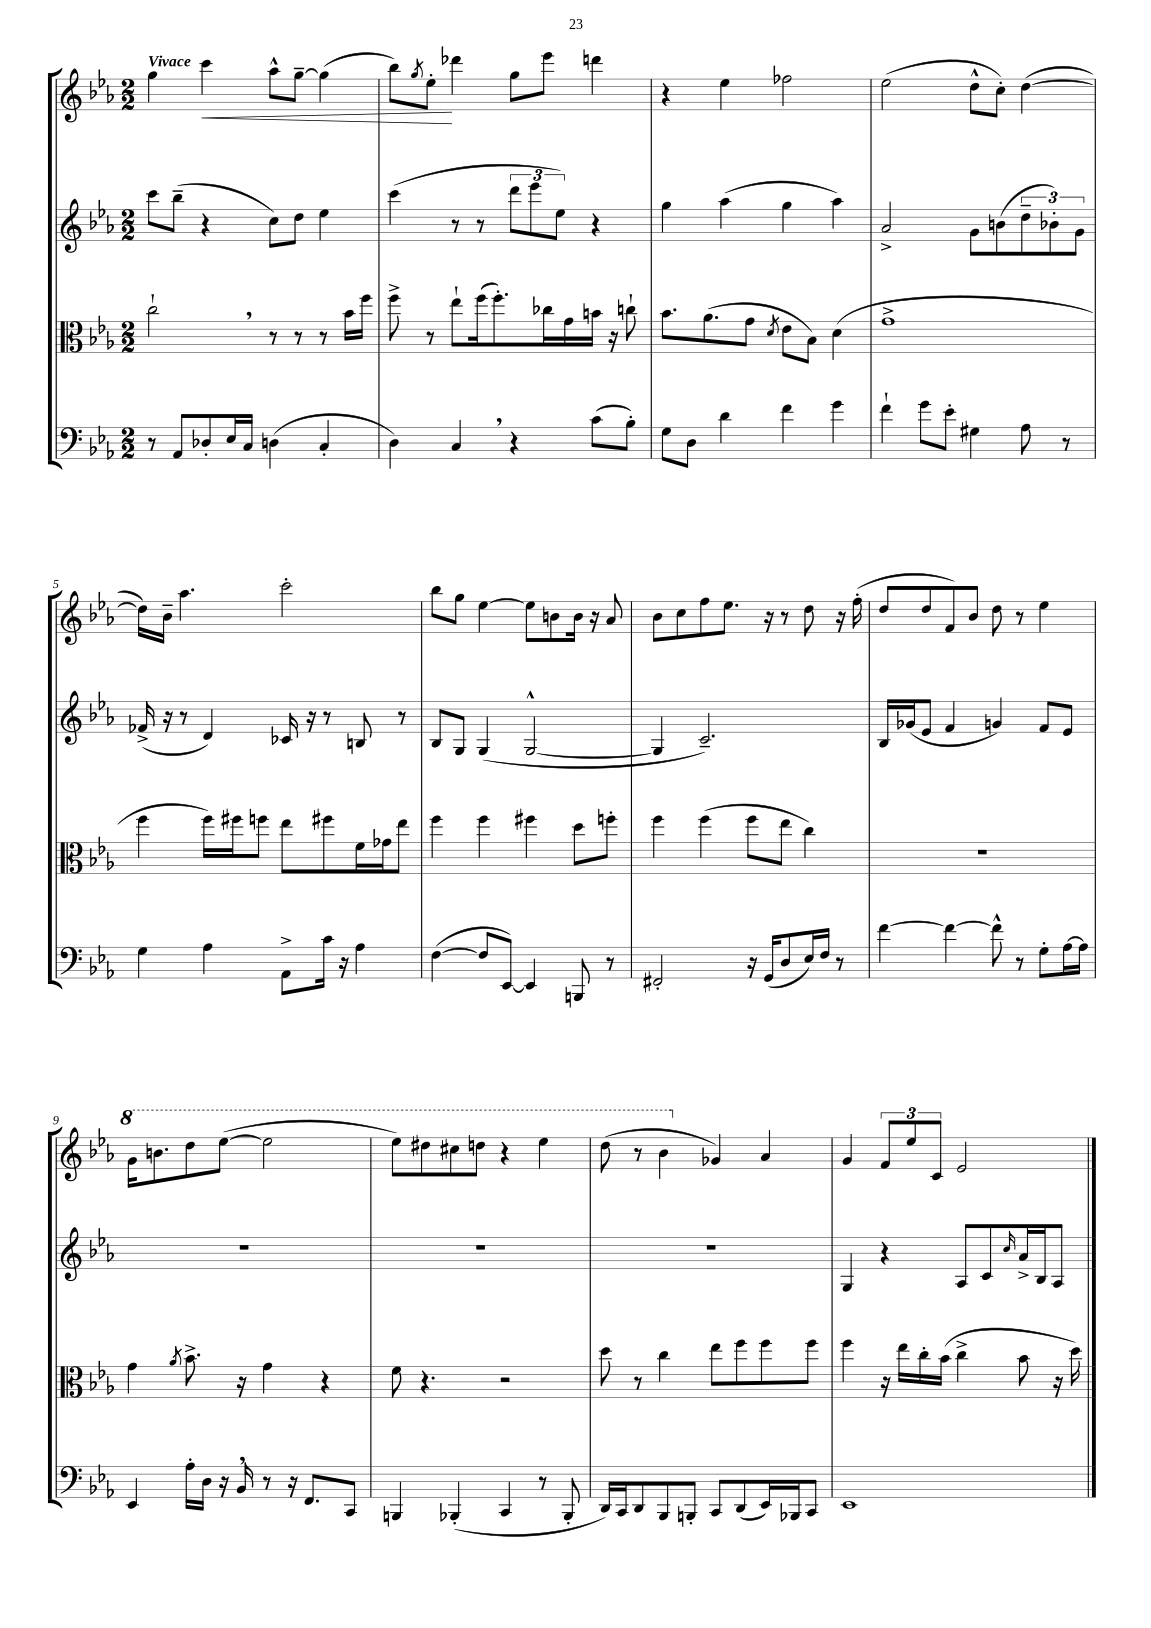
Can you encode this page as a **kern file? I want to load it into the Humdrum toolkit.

**kern	**kern	**kern	**kern
*staff4	*staff3	*staff2	*staff1
*clefF4	*clefC3	*clefG2	*clefG2
*k[b-e-a-]	*k[b-e-a-]	*k[b-e-a-]	*k[b-e-a-]
*M2/2	*M2/2	*M2/2	*M2/2
8r	2cc`\	8ccc\L	4gg\
8AA-/L	.	(8bb-~\J	.
8D-'/	.	4r	4ccc\
16E-/L	.	.	.
16C/JJ	.	.	.
(4D\	8r	8cc\L)	8aa-^^\L
.	8r	8dd\J	[8gg~\J
4C'/	8r	4ee-\	(4gg\]
.	16b-\LL	.	.
.	16ff\JJ	.	.
=	=	=	=
4D\)	8ff^\	(4ccc\	8bb-\L)
.	.	.	8qgg/
.	8r	.	8ee-'\J
4C/	8ee-`\L	8r	4ddd-\
.	(16ff\k	8r	.
.	8.ff'\)	.	.
4r	.	12ddd\L	8gg\L
.	.	12eee-\	.
.	16cc-\L	.	8eee-\J
.	.	12ee-\J)	.
.	16g\	.	.
(8c\L	16b\JJ	4r	4ddd\
.	16r	.	.
8B-'\J)	8cc`\	.	.
=	=	=	=
8G\L	8.b-\L	4gg\	4r
8D\J	.	.	.
.	(8.a-\	.	.
4d\	.	(4aa-\	4ee-\
.	8g\J	.	.
.	8qd/	.	.
4f\	8e-\L	4gg\	2ff-\
.	8B-\J)	.	.
4g\	(4d\	4aa-\)	.
=	=	=	=
4f`\	1g^	2a-^/	(2ee-\
8g\L	.	.	.
8e-'\J	.	.	.
4G#\	.	8g\L	8dd^^\L
.	.	(8b\	8cc'\J)
8A-\	.	12dd~\	([4dd\
.	.	12b-'\)	.
8r	.	.	.
.	.	12g\J	.
=	=	=	=
4G\	4ff\	(16f-^/	16dd\]LL)
.	.	16r	16b-~\JJ
.	.	8r	4.aa-\
4A-\	16ff\LL)	4d/)	.
.	16ff#\J	.	.
.	8ff\J	.	.
8AA-^\L	8ee-\L	16c-/	2ccc'\
.	.	16r	.
16c\Jk	8ff#\	8r	.
16r	.	.	.
4A-\	16f\L	8B/	.
.	16g-\J	.	.
.	8ee-\J	8r	.
=	=	=	=
([4F\	4ff\	8B-/L	8bb-\L
.	.	8G/J	8gg\J
8F/]L	4ff\	(4G/	[4ee-\
[8EE-/J)	.	.	.
4EE-/]	4ff#\	[2G^^/	8ee-\]L
.	.	.	8b\
8BBB/	8dd\L	.	16b\Jk
.	.	.	16r
8r	8ff'\J	.	8a-/
=	=	=	=
2FF#'/	4ff\	4G/]	8b-\L
.	.	.	8cc\
.	(4ff\	2.c~/)	8ff\
.	.	.	8.ee-\J
16r	8ff\L	.	.
(16GG/LK	.	.	16r
8D/	8ee-\J	.	8r
16E-/L)	4cc\)	.	8dd\
16F/JJ	.	.	.
8r	.	.	16r
.	.	.	(16ff'\
=	=	=	=
[4f\	1r	16B-/LL	8dd/L
.	.	(16g-/J	.
.	.	8e-/J	8dd/
4f\_	.	4f/	8f/)
.	.	.	8b-/J
8f^^\]	.	4g/)	8dd\
8r	.	.	8r
8G'\L	.	8f/L	4ee-\
[16A-\L	.	8e-/J	.
16A-\]JJ	.	.	.
=	=	=	=
4EE-/	4g\	1r	16gg\LK
.	.	.	8.bb\
.	8qa-/	.	.
16A-'\LL	8.b-^\	.	8ddd\
16D\JJ	.	.	.
16r	.	.	([8eee-\J
16BB-/	16r	.	.
8r	4g\	.	2eee-\]
16r	.	.	.
8.FF/L	.	.	.
.	4r	.	.
8CC/J	.	.	.
=	=	=	=
4BBB/	8f\	1r	8eee-\L)
.	4.r	.	8ddd#\
(4BBB-'/	.	.	8ccc#\
.	.	.	8ddd\J
4CC/	2r	.	4r
8r	.	.	4eee-\
8BBB-'/	.	.	.
=	=	=	=
16DD/LL)	8dd\	1r	(8ddd\
16CC/J	.	.	.
8DD/	8r	.	8r
8BBB-/	4cc\	.	4bb-\
8BBB'/J	.	.	.
8CC/L	8ee-\L	.	4g-/)
(8DD/	8ff\	.	.
16EE-/L)	8ff\	.	4a-/
16BBB-/J	.	.	.
8CC/J	8ff\J	.	.
=	=	=	=
1EE-	4ff\	4G/	4g/
.	16r	4r	12f/L
.	16ee-\LL	.	.
.	.	.	12ee-/
.	16cc'\	.	.
.	.	.	12c/J
.	(16b-\JJ	.	.
.	4cc^\	8A-/L	2e-/
.	.	8c/	.
.	.	16qqcc/	.
.	8b-\	16a-^/L	.
.	.	16B-/J	.
.	16r	8A-/J	.
.	16dd\)	.	.
==	==	==	==
*-	*-	*-	*-
